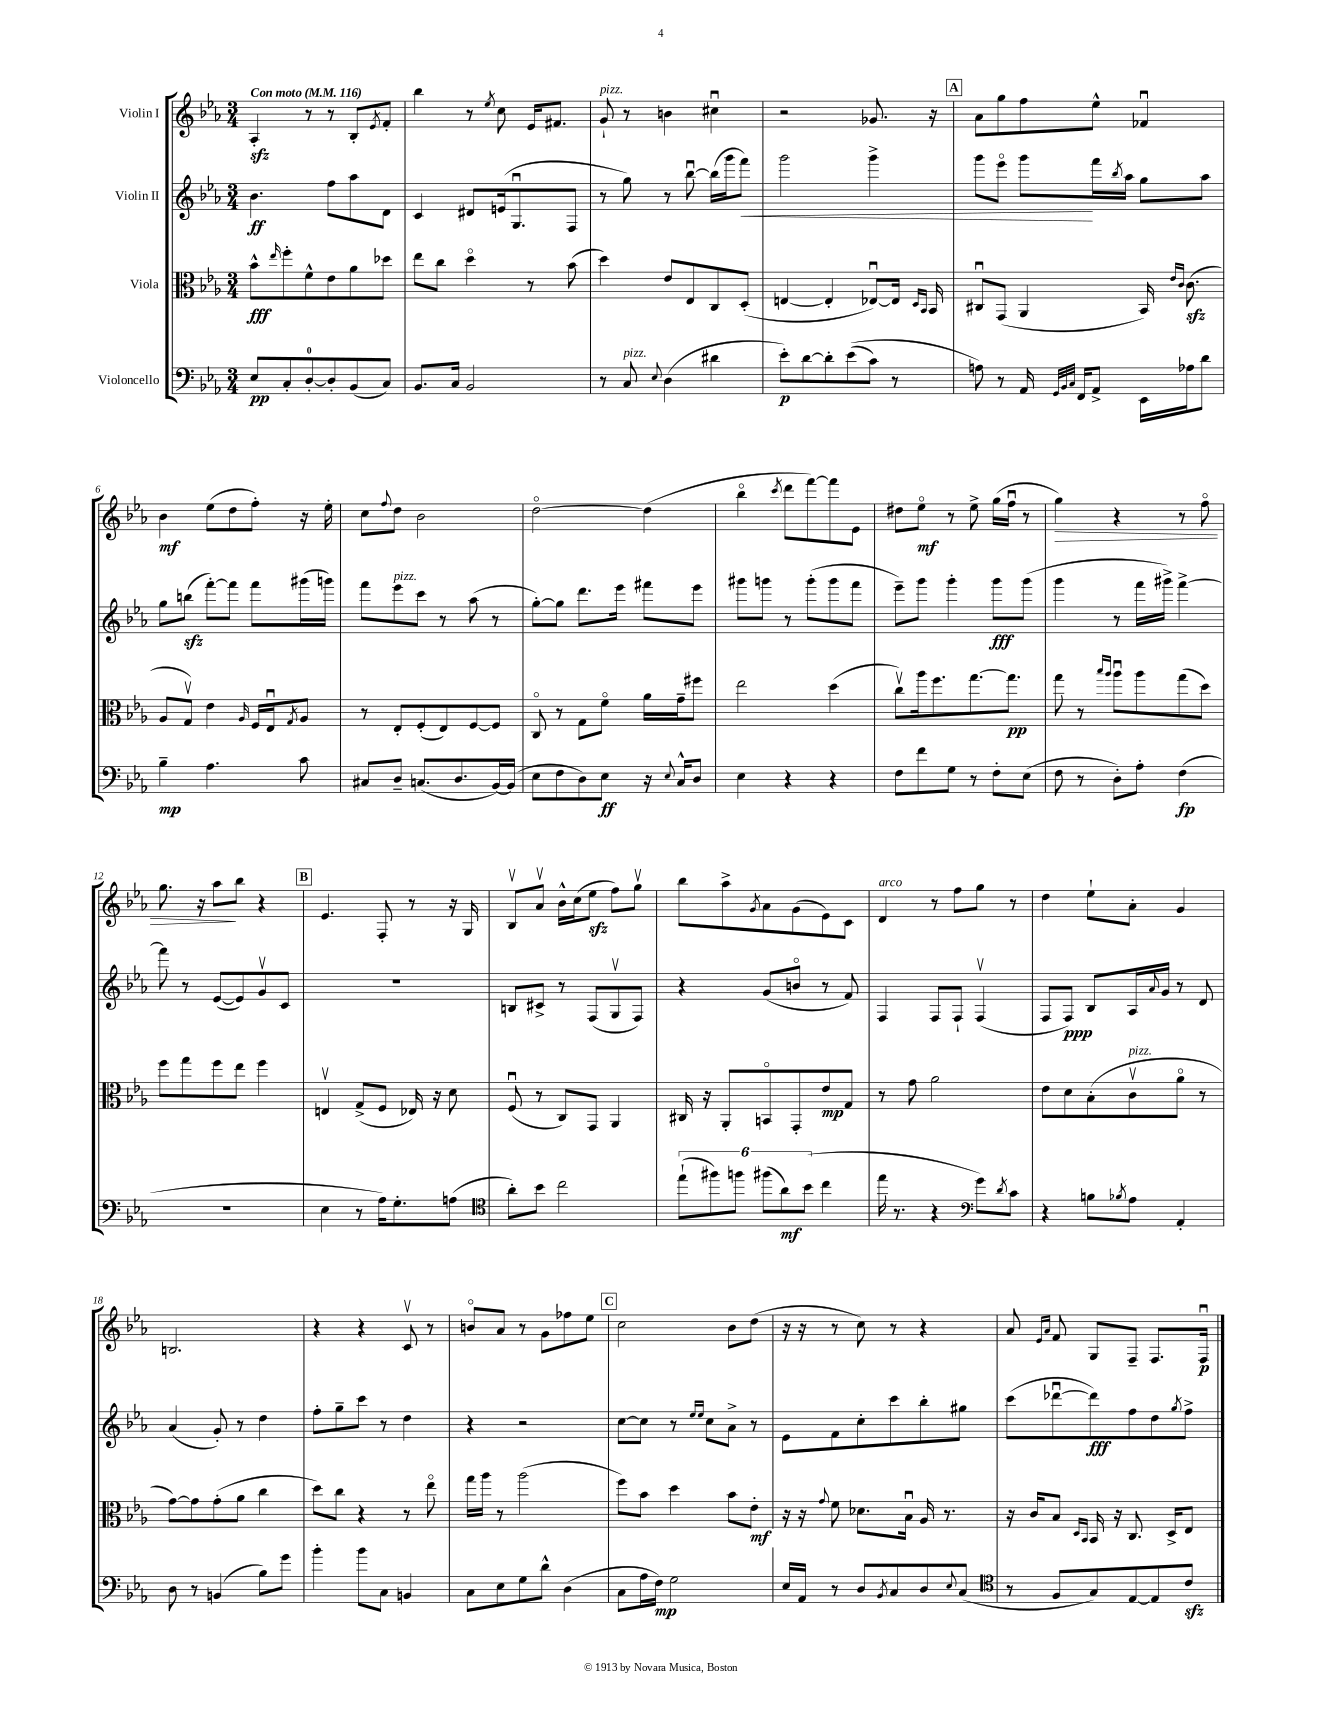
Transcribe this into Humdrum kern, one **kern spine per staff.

**kern	**kern	**kern	**kern
*staff4	*staff3	*staff2	*staff1
*clefF4	*clefC3	*clefG2	*clefG2
*k[b-e-a-]	*k[b-e-a-]	*k[b-e-a-]	*k[b-e-a-]
*M3/4	*M3/4	*M3/4	*M3/4
*MM116	*MM116	*MM116	*MM116
8E-	8b-^^	4.b-	4A-'
.	16qqee-	.	.
8C'	8ff'	.	.
[8D'	8f^^	.	8r
8D']	8e-	8ff	8r
(8BB-	8a-	8aa-	8B-'
.	.	.	8qe-
8C)	8dd-	8d	8f'
=	=	=	=
8.BB-	8ee-	4c	4bb-
.	8cc	.	.
16C	.	.	.
2BB-	4ddo	8d#	8r
.	.	.	8qee-
.	.	(16e	8cc
.	.	8.Gu	.
.	8r	.	16e-
.	.	.	8.f#
.	(8b-	8F	.
=	=	=	=
8r	4dd)	8r	8g`
8C	.	8gg)	8r
8qqE-	.	.	.
(4D	8e-	8r	4b
.	8E-	[8bb-u	.
4d#	8C	(16bb-]	4cc#u
.	.	16ggg	.
.	(8D'	8fff)	.
=	=	=	=
8e-')	[4E	2ggg	2r
[8d	.	.	.
8d']	4E']	.	.
&((8e-	.	.	.
8c)	[8E-u)	4ggg^	8.g-
8r	16E-]	.	.
.	16qqD	.	.
.	16qqBB-	.	.
.	16BB-	.	16r
=	=	=	=
8A&)	8C#u	8ggg	8a-
8r	(8GG	8eee-o	8gg
16AA-	4AA-	8ggg	8ff
32qqGG	.	.	.
32qqBB-	.	.	.
32qqC	.	.	.
16FF	.	.	.
8AA-^	.	16fff	8ee-^^
.	.	8qbb-	.
.	.	16aa-	.
16EE-	16BB-)	8gg	4f-u
.	16qqe-	.	.
.	16qqc	.	.
16A-	(8.c	.	.
8d	.	8aa-	.
=	=	=	=
4B-~	8A-	8gg	4b-
.	8Gv)	(8bb	.
4.A-	4e-	[8fff')	(8ee-
.	.	8fff]	8dd
.	16qqA-	.	.
.	16F	8fff	8ff')
.	16E-u	.	.
.	8qG	.	.
8c	8A-	(16ggg#	16r
.	.	16ggg)	16ee-'
=	=	=	=
8C#	8r	8fff	8cc
.	.	.	8qqff
8D~	8E-'	8eee-	8dd
(8.C	(8F'	8ccc	2b-
.	8E-)	8r	.
8.D	.	.	.
.	[8F	(8aa-	.
[16BB-)	8F]	8r	.
(16BB-]	.	.	.
=	=	=	=
8E-	8Co	[8gg')	[2ddo
8F	8r	8gg]	.
8D)	8G	8.ddd	.
8E-	8fo	.	.
.	.	16eee-	.
16r	16a-	8fff#	(4dd]
8qqE-	.	.	.
16C^^	16g~	.	.
8D	8ff#	8eee-	.
=	=	=	=
4E-	2ee-	8ggg#	4bb-o
.	.	8ggg	.
.	.	.	8qccc
4r	.	8r	8ddd
.	.	(8ggg'	[8fff)
4r	(4dd	8ggg	8fff]
.	.	8fff	8e-
=	=	=	=
8F	8ccv)	8eee-~)	8dd#
8f	16aa-	8ggg	8ee-o
.	8.ff	.	.
8G	.	4ggg'	8r
8r	[8.gg	.	8ee-^
8F'	.	8ggg	(16gg
.	8.gg]	.	16ffu
(8E-	.	(8ggg	8r
=	=	=	=
8F	8gg	4ggg	4gg)
8r	8r	.	.
.	16qqbb-	.	.
.	16qqaa-	.	.
8D')	8aa-u	8r	4r
8A-'	8aa-	16fff	.
.	.	16ggg#^)	.
(4F	(8gg	[4fff^	8r
.	8dd)	.	8ffo
=	=	=	=
2.r	8ff	8fff]	8.gg
.	8gg	8r	.
.	.	.	16r
.	8ff	([8e-	8aa-
.	8ee-	8e-])	8bb-
.	4ff	8gv	4r
.	.	8c	.
=	=	=	=
4E-	4Ev	2.r	4.e-
8r	(8G^	.	.
16A-)	8F	.	8F'
8.G'	.	.	.
.	16E-)	.	8r
.	16r	.	.
(8A	8d	.	16r
.	.	.	16G
=	=	=	=
*clefC4	*	*	*
8a-')	(8Fu	8B	8B-v
8b-	8r	8c#^	8a-v
2cc	8C)	8r	16b-^^
.	.	.	(16cc
.	8GG	(8F	8ee-
.	4AA-	8Gv	8ff)
.	.	8F)	8ggv
=	=	=	=
(12ee-`	16C#	4r	8bb-
.	16r	.	.
12ff#)	.	.	.
.	8AA-'	.	8aa-^
12ff	.	.	.
.	.	.	8qg
(12ff#	8BBo	(8g	8a-
12a-)	.	.	.
.	8GG'	8bo	(8g
(12b-	.	.	.
4cc	8e-	8r	8e-)
.	8G	8f)	8c
=	=	=	=
16ee-	8r	4F	4d
8.r	.	.	.
.	8g	.	.
4r	2a-	8F	8r
.	.	8F`	8ff
*clefF4	*	*	*
8g)	.	(4Fv	8gg
8qd	.	.	.
8c	.	.	8r
=	=	=	=
4r	8e-	8F	4dd
.	8d	8F)	.
8B	(8B-'	8B-	8ee-`
8qB-	.	.	.
8A-	8cv	16A-	8a-'
.	.	8qqa-	.
.	.	16g	.
4AA-'	8a-o	8r	4g
.	8r	8d	.
=	=	=	=
8D	[8g)	(4a-	2.B
8r	8g]	.	.
(4BB	(8g'	8g')	.
.	8a-	8r	.
8B-)	4cc	4dd	.
8g	.	.	.
=	=	=	=
4b-'	8dd)	8ff'	4r
.	8cc	8gg~	.
8b-	4r	8ccc	4r
8C	.	8r	.
4BB	8r	4dd	8cv
.	8ee-o	.	8r
=	=	=	=
8C	16gg	4r	8bo
.	16aa-	.	.
8E-	8r	.	8a-
8G	(2aa-	2r	8r
8d^^	.	.	8g
(4D	.	.	8ff-
.	.	.	8ee-
=	=	=	=
8C	8ff)	[8cc	2cc
16A-	8b-	8cc]	.
16F)	.	.	.
2G	4dd	8r	.
.	.	16qqee-	.
.	.	16qqee-	.
.	.	8cc	.
.	8b-	8a-^	8b-
.	8e-'	8r	(8dd
=	=	=	=
16E-	16r	8e-	16r
16AA-	16r	.	16r
.	8qqg	.	.
8r	8f	8f	8r
8D	8.d-	8cc'	8cc)
8qBB-	.	.	.
8C	.	8ccc	8r
.	16B-u	.	.
8D	16A-	8bb-'	4r
.	8.r	.	.
8qqE-	.	.	.
(8C	.	8gg#	.
=	=	=	=
*clefC4	*	*	*
8r	16r	(8ccc	8a-
.	16c	.	.
.	.	.	16qqe-
.	.	.	16qqa-
8F	8B-	[8ddd-u	8f
.	16qqD	.	.
.	16qqBB-	.	.
8G)	16BB-	8ddd-])	8G
.	16r	.	.
[8E-	8.C	8ff	8F~
8E-]	.	8dd	8.F
.	16D^	.	.
.	.	8qgg	.
8c	8E-	8ff^	.
.	.	.	16Fu
==	==	==	==
*-	*-	*-	*-
